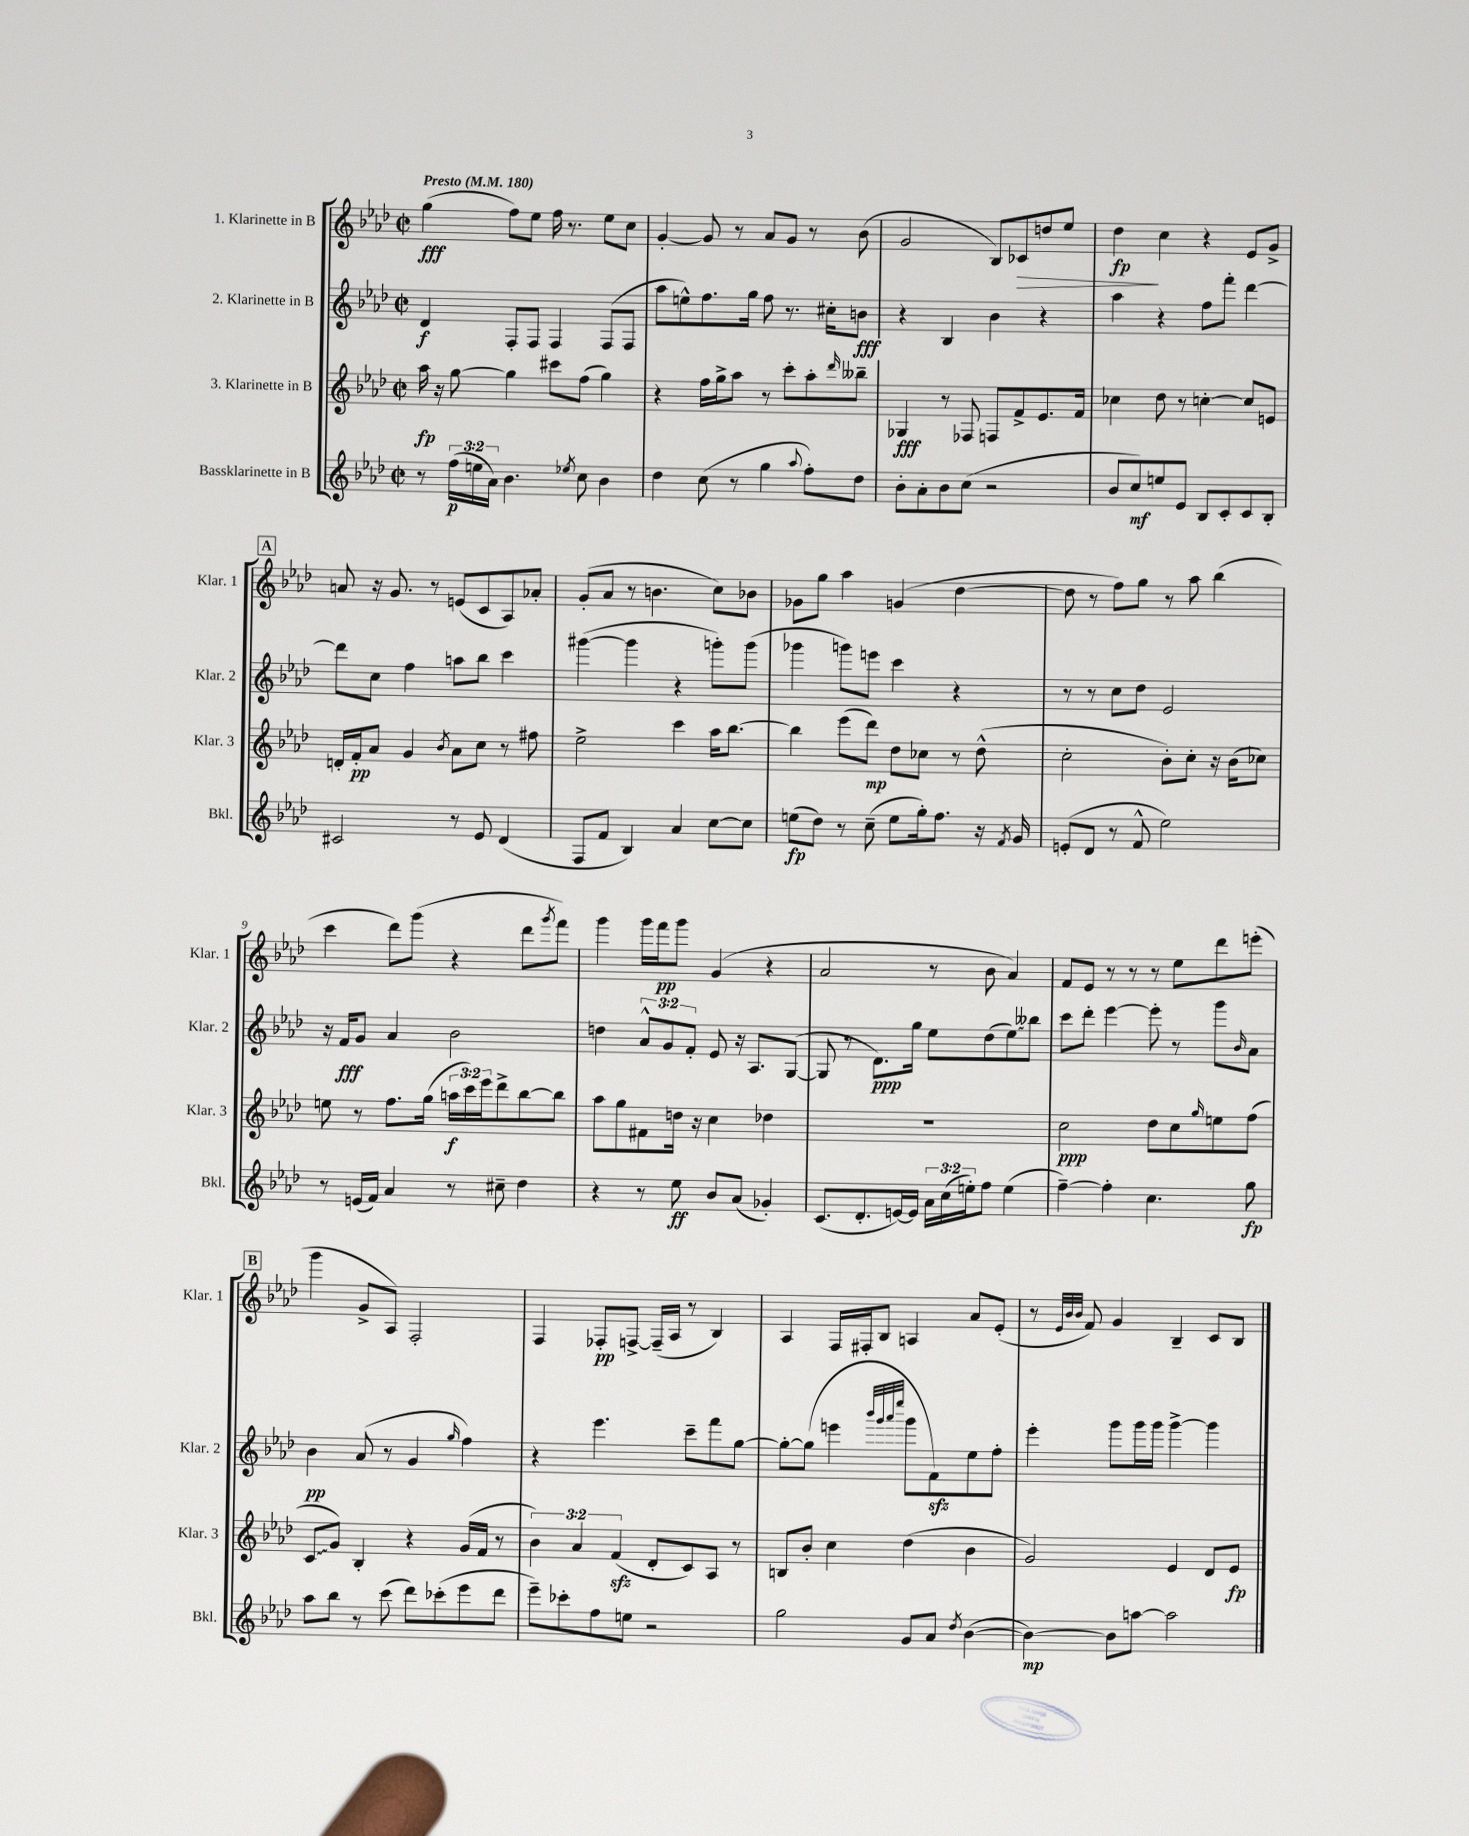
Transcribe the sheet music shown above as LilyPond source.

<<
\new StaffGroup <<
\new Staff = "s0" \with { instrumentName = "1. Klarinette in B" shortInstrumentName = "Klar. 1" } {
    \clef treble \key aes \major \defaultTimeSignature \time 2/2 \tempo "Presto" 4 = 180
    g''4\fff( f''8) ees''8 f''16 r8. ees''8 c''8 |
    g'4~-. g'8 r8 aes'8 g'8 r8 bes'8( |
    g'2 bes8) ces'8\> d''8 ees''8 |
    des''4\fp\! c''4 r4 ees'8 g'8-> |
    \mark \markup { \box "A" } a'8 r16 g'8. r8 e'8( c'8 aes8) aes'8-. |
    g'8-.( aes'8 r8 b'4. c''8) bes'8 |
    ges'8 g''8 aes''4 g'4( des''4~ |
    des''8 r8 f''8) g''8 r8 aes''8 bes''4( |
    c'''4 des'''8) g'''8( r4 des'''8 \acciaccatura { g'''8 } f'''8) |
    g'''4 g'''16 f'''16\pp g'''8 g'4( r4 |
    aes'2 r8 bes'8 aes'4) |
    f'8 ees'8 r8 r8 r8 ees''8 des'''8 e'''8-.( |
    \mark \markup { \box "B" } g'''4 g'8-> aes8) f2-. |
    f4 fes8-.\pp f8~-> f16--( aes16 r8 bes4) |
    aes4 f16 fis16-. bes8 a4 aes'8 ees'8-.( |
    r8 \grace { ees'32 bes'32 bes'32 } f'8) g'4 bes4-- c'8 bes8 \bar "|." |
}
\new Staff = "s1" \with { instrumentName = "2. Klarinette in B" shortInstrumentName = "Klar. 2" } {
    \clef treble \key aes \major \defaultTimeSignature \time 2/2 \override Staff.TupletNumber.text = #tuplet-number::calc-fraction-text
    des'4\f f8-. f8 f4 f8( f8 |
    aes''8 e''8-^) f''8. g''16 f''8 r8. cis''16-. b'8\fff |
    r4 bes4 bes'4 r4 |
    aes''4 r4 f''8 f'''8-. des'''4~ |
    \mark \markup { \box "A" } des'''8 c''8 f''4 a''8 bes''8 c'''4 |
    gis'''4~( gis'''4 r4 g'''8-.) g'''8( |
    ges'''4 g'''8) e'''8 c'''4 r4 |
    r8 r8 c''8 des''8 ees'2 |
    r16 f'16\fff g'8 aes'4 bes'2 |
    d''4 \tuplet 3/2 { aes'8-^ g'8 f'8-. } ees'8 r16 aes8. g8~( |
    g8 r8 des'8.\ppp) g''16 ees''8 des''8( \once \override Glissando.style = #'zigzag ees''8\glissando) beses''8 |
    c'''8 des'''8-. ees'''4~ ees'''8-. r8 g'''8 \grace { bes'16 } aes'8 |
    \mark \markup { \box "B" } bes'4\pp aes'8( r8 g'4 \grace { g''16 } f''4) |
    r4 ees'''4. c'''8-- f'''8 g''8~ |
    g''8~-. g''8( e'''4 \grace { bes'''32 g'''32 aes'''32 ees''''32 } g'''8 f'8\sfz) ees''8 f''8-. |
    ees'''4-. g'''8 g'''16 g'''16 g'''4~-> g'''4 \bar "|." |
}
\new Staff = "s2" \with { instrumentName = "3. Klarinette in B" shortInstrumentName = "Klar. 3" } {
    \clef treble \key aes \major \defaultTimeSignature \time 2/2 \override Staff.TupletNumber.text = #tuplet-number::calc-fraction-text
    aes''16\fp r16 g''8~ g''4 cis'''8 f''8( g''4) |
    r4 f''16 g''16-> aes''8 r8 c'''8-. aes''8-. \grace { des'''16 } beses''8-- |
    ges4\fff r8 fes8 f8 f'8-> ees'8. f'16 |
    ces''4 des''8 r8 c''4~-. c''8 e'8 |
    \mark \markup { \box "A" } d'16-. f'16-.\pp aes'8 g'4 \acciaccatura { bes'8 } aes'8 c''8 r8 fis''8 |
    ees''2-> c'''4 aes''16 bes''8.~ |
    bes''4 ees'''8( des'''8\mp) des''8 ces''8 r8 des''8-^( |
    c''2-. bes'8-.) c''8-. r16 bes'16( ces''8) |
    e''8 r8 f''8. g''16( \tuplet 3/2 { a''16\f c'''16) ees'''16 } des'''8-> bes''8~ bes''8 |
    aes''8 g''8 fis'8 d''16 r16 c''4 des''4 |
    R1 |
    c''2\ppp des''8 c''8 \grace { g''16 } e''8 f''8( |
    \mark \markup { \box "B" } \once \override Glissando.style = #'zigzag c'8\glissando g'8) bes4-. r4 g'16( f'16 r8 |
    \tuplet 3/2 { bes'4) aes'4 f'4\sfz( } des'8-. c'8) aes8 r8 |
    b8 bes'8-. c''4 des''4( bes'4 |
    g'2) ees'4 des'8 ees'8\fp \bar "|." |
}
\new Staff = "s3" \with { instrumentName = "Bassklarinette in B" shortInstrumentName = "Bkl." } {
    \clef treble \key aes \major \defaultTimeSignature \time 2/2 \override Staff.TupletNumber.text = #tuplet-number::calc-fraction-text
    r8 \tuplet 3/2 { f''16\p( e''16 aes'16) } bes'4. \acciaccatura { ees''8 } c''8 bes'4 |
    des''4 c''8( r8 g''4 \appoggiatura { aes''8 } f''8-.) des''8 |
    bes'8-. aes'8-. bes'8 c''8( r2 |
    bes'8 c''8\mf) e''8 ees'8 bes8 c'8-. c'8 bes8-. |
    \mark \markup { \box "A" } cis'2 r8 ees'8 des'4( |
    f8 f'8 bes4) aes'4 c''8~ c''8 |
    e''8\fp( des''8) r8 c''8--( e''8 g''16-.) f''8. r16 \acciaccatura { f'8 } g'16 |
    e'8-.( des'8 r8 f'8-^ ees''2) |
    r8 e'16( f'16) aes'4 r8 cis''8-- des''4 |
    r4 r8 ees''8\ff bes'8 aes'8( ges'4-.) |
    c'8.( des'8.-. e'16~) e'16 \tuplet 3/2 { aes'16 c''16( e''16-.) } f''8 e''4( |
    f''4~--) f''4-. c''4. g''8\fp |
    \mark \markup { \box "B" } aes''8 bes''8 r8 c'''8( des'''8) ces'''8-.( ees'''8 des'''8 |
    ees'''8--) ces'''8-. f''8 e''8 r2 |
    g''2 g'8 aes'8 \acciaccatura { des''8 } bes'4~( |
    bes'4~\mp) bes'8 a''8~ a''2 \bar "|." |
}
>>
>>
